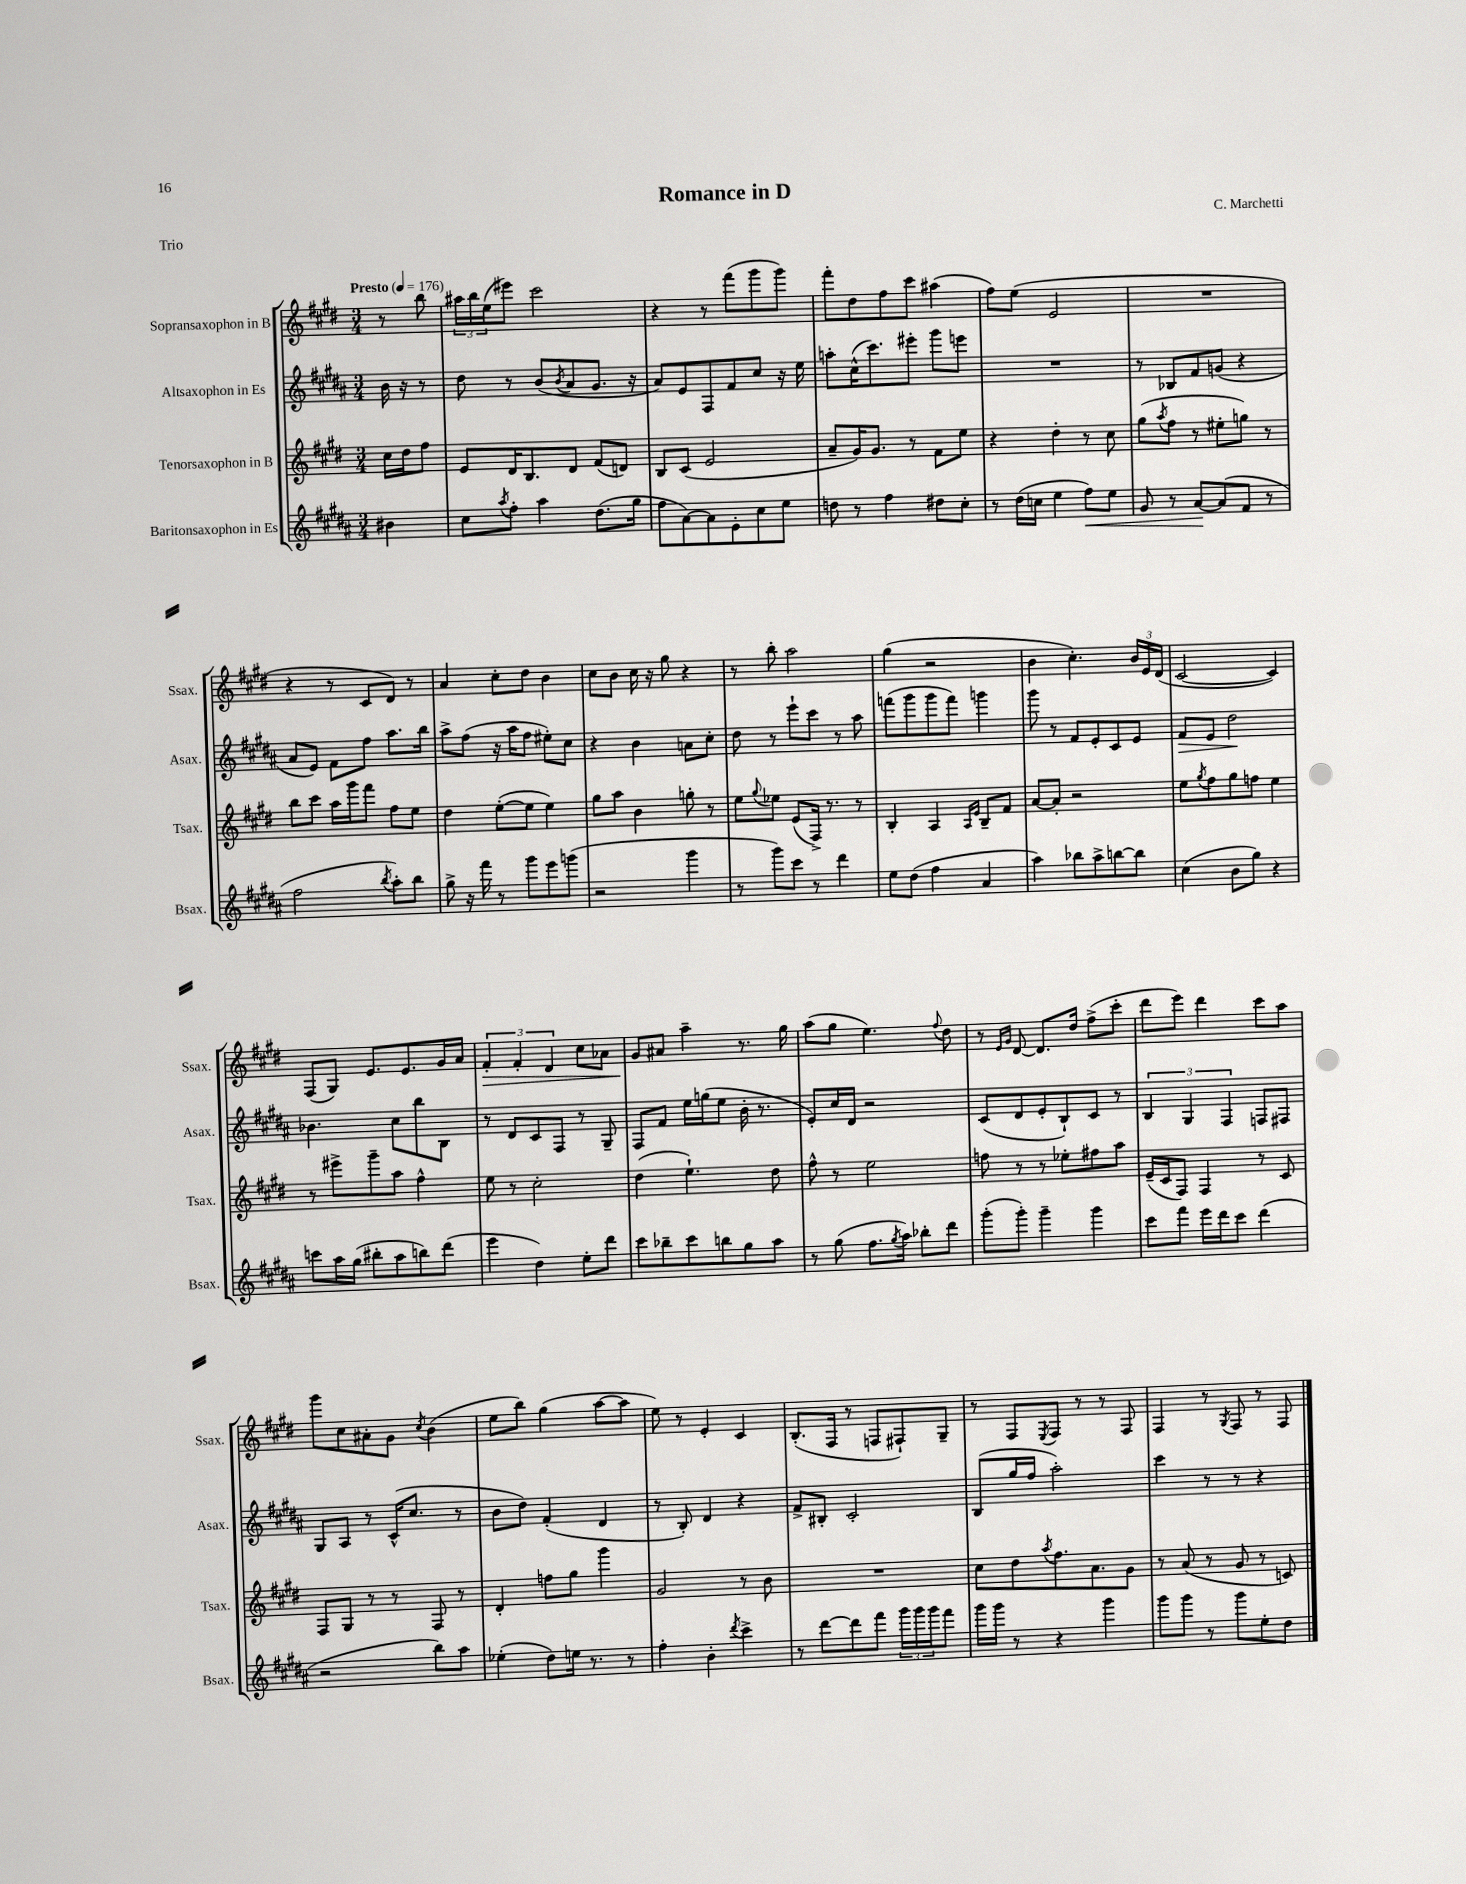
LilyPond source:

\header { title = "Romance in D" composer = "C. Marchetti" piece = "Trio" }
<<
\new StaffGroup <<
\new Staff = "s0" \with { instrumentName = "Sopransaxophon in B" shortInstrumentName = "Ssax." } {
    \clef treble \key e \major \numericTimeSignature \time 3/4 \partial 4 \tempo "Presto" 4 = 176
    r8 b''8 |
    \tuplet 3/2 { ais''16 b''16 e''16( } eis'''8) cis'''2 |
    r4 r8 fis'''8( gis'''8 gis'''8) |
    fis'''8-. dis''8 fis''8 cis'''8 ais''4( |
    fis''8) e''8( e'2 |
    R2. |
    r4 r8 cis'8 dis'8) r8 |
    a'4 cis''8-. dis''8 b'4 |
    cis''8 b'8 cis''16 r16 gis''8 r4 |
    r8 b''8-. a''2 |
    gis''4( r2 |
    b'4 cis''4.-.) \tuplet 3/2 { b'16 e'16 dis'16( } |
    cis'2~ cis'4) |
    fis8( gis8) e'8. e'8. gis'16 a'16 |
    \tuplet 3/2 { fis'4-.\> fis'4-. dis'4 } cis''8 aes'8 |
    gis'8\! ais'8 a''4-- r8. gis''16 |
    a''8( gis''8 e''4.) \appoggiatura { fis''8 } dis''8 |
    r8 \grace { e'16 gis'16 } dis'8~ dis'8. dis''16 fis''8->( cis'''8-. |
    dis'''8 e'''8) dis'''4 cis'''8 a''8 |
    gis'''8 cis''8 ais'8-. gis'8 \acciaccatura { cis''8 } b'4( |
    e''8 b''8) gis''4( a''8~ a''8 |
    e''8) r8 e'4-. cis'4 |
    b8.-.( fis16 r8 f8 fis8-!) gis8-- |
    r8 fis8 \acciaccatura { e8 } fis8 r8 r8 fis8 |
    fis4 r8 \acciaccatura { gis8 } fis8 r8 fis8 \bar "|." |
}
\new Staff = "s1" \with { instrumentName = "Altsaxophon in Es" shortInstrumentName = "Asax." } {
    \clef treble \key b \major \numericTimeSignature \time 3/4 \partial 4
    b'16 r16 r8 |
    dis''8 r8 b'8( \acciaccatura { b'8 } ais'8 gis'8. r16 |
    ais'8) e'8 fis8 fis'8 cis''8 r16 e''16 |
    a''8-. cis''16-^( cis'''8.) eis'''8-. gis'''8 e'''8 |
    R2. |
    r8 bes8 fis'8 g'8( r4 |
    ais'8 e'8) fis'8 fis''8 ais''8. b''16 |
    ais''8-> fis''8( r16 ais''16 fis''8 eis''8-.) cis''8 |
    r4 b'4 a'8 cis''8-. |
    dis''8 r8 e'''8-! cis'''8 r8 ais''8 |
    f'''8( gis'''8 gis'''8 f'''8) g'''4 |
    gis'''8 r8 fis'8 e'8-. cis'8 e'8 |
    fis'8\> e'8 dis''2\! |
    bes'4. cis''8 b''8 b8 |
    r8 dis'8 cis'8 fis8 r8 gis8-- |
    fis8 fis'8 e''16 g''16( e''8 b'16-. r8. |
    e'8-.) cis''16 dis'16 r2 |
    cis'8( dis'8 e'8-. b8-!) cis'8 r8 |
    \tuplet 3/2 { b4 gis4 fis4 } f8 fis8 |
    gis8 ais8 r8 cis'16-^( cis''8. r8 |
    b'8 dis''8) fis'4-.( dis'4 |
    r8 b8-.) dis'4 r4 |
    fis'8-> bis8-. cis'2-. |
    b8( gis''16 fis''16 ais''2-.) |
    cis'''4 r8 r8 r4 \bar "|." |
}
\new Staff = "s2" \with { instrumentName = "Tenorsaxophon in B" shortInstrumentName = "Tsax." } {
    \clef treble \key e \major \numericTimeSignature \time 3/4 \partial 4
    cis''16 dis''16 fis''8 |
    e'8 dis'16 b8. dis'8 fis'8( d'8) |
    b8 cis'8( e'2 |
    a'8-- gis'16) gis'8. r8 fis'8 e''8 |
    r4 dis''4-. r8 cis''8 |
    gis''8( \acciaccatura { a''8 } fis''8 r8 eis''8-. g''8) r8 |
    b''8 cis'''8 a''16 gis'''16 fis'''8 fis''8 e''8 |
    dis''4 e''8~-.( e''8 e''4) |
    gis''8 a''8 b'4 g''8-. r8 |
    e''8 \appoggiatura { gis''8 } ees''8 e'8( fis16->) r8. r8 |
    b4-. a4 \grace { a16 e'16 } b8-- fis'8 |
    a'8~ a'8-. r2 |
    e''8 \acciaccatura { gis''8 } fis''8 gis''8 f''8 e''4 |
    r8 eis'''8-> gis'''8-- a''8 fis''4-^ |
    e''8 r8 cis''2-. |
    dis''4( e''4.-!) dis''8 |
    fis''8-^ r8 e''2 |
    f''8 r8 r8 ees''8-. fis''8 a''8 |
    e'16--( cis'16 fis8) fis4 r8 cis'8 |
    fis8 gis8 r8 r8 fis8 r8 |
    dis'4-. f''8 gis''8 gis'''4 |
    gis'2 r8 b'8 |
    R2. |
    cis''8 dis''8 \acciaccatura { a''8 } fis''8. a'8. gis'8 |
    r8 a'8( r8 gis'8 r8 c'8) \bar "|." |
}
\new Staff = "s3" \with { instrumentName = "Baritonsaxophon in Es" shortInstrumentName = "Bsax." } {
    \clef treble \key b \major \numericTimeSignature \time 3/4 \partial 4
    bis'4 |
    cis''8 \acciaccatura { ais''8 } fis''8-. ais''4 dis''8.( gis''16 |
    fis''8 ais'8~) ais'8 e'8-. cis''8 e''8 |
    d''8 r8 fis''4 dis''8 cis''8-. |
    r8 dis''16( c''16 e''4 fis''8\<) e''8 |
    gis'8 r8 ais'8~\! ais'8( fis'8 r8 |
    fis''2 \acciaccatura { b''8 } ais''8-.) b''8 |
    gis''8-> r16 fis'''16 r8 gis'''8 e'''8 g'''8( |
    r2 gis'''4 |
    r8 gis'''8) cis'''8 r8 dis'''4 |
    e''8 dis''8( fis''4 ais'4 |
    ais''4) bes''8 ais''8-> b''8~ b''8 |
    cis''4( b'8 gis''8) r4 |
    c'''8 ais''16 gis''16( bis''8-. ais''8 b''8) dis'''8( |
    e'''4 dis''4) e''8-. dis'''8 |
    cis'''8 bes''8-- cis'''8 b''8 gis''8 ais''8 |
    r8 gis''8( fis''8. \acciaccatura { gis''8 } ais''16) bes''8-. dis'''8 |
    gis'''8-.( gis'''8-.) gis'''4-- gis'''4 |
    cis'''8 fis'''8 e'''16 dis'''16 cis'''8 dis'''4( |
    r2 b''8) ais''8 |
    ees''4-.( dis''8) e''16 r8. r8 |
    fis''4-. b'4-. \acciaccatura { dis'''8 } cis'''4-> |
    r8 dis'''8~ dis'''8 fis'''8 \tuplet 3/2 { gis'''16 gis'''16 gis'''16 } fis'''8 |
    gis'''16 gis'''16 r8 r4 gis'''4 |
    gis'''8 gis'''8 r8 gis'''8 e''8-. dis''8 \bar "|." |
}
>>
>>
\layout { \context { \Score \remove "Bar_number_engraver" } }
